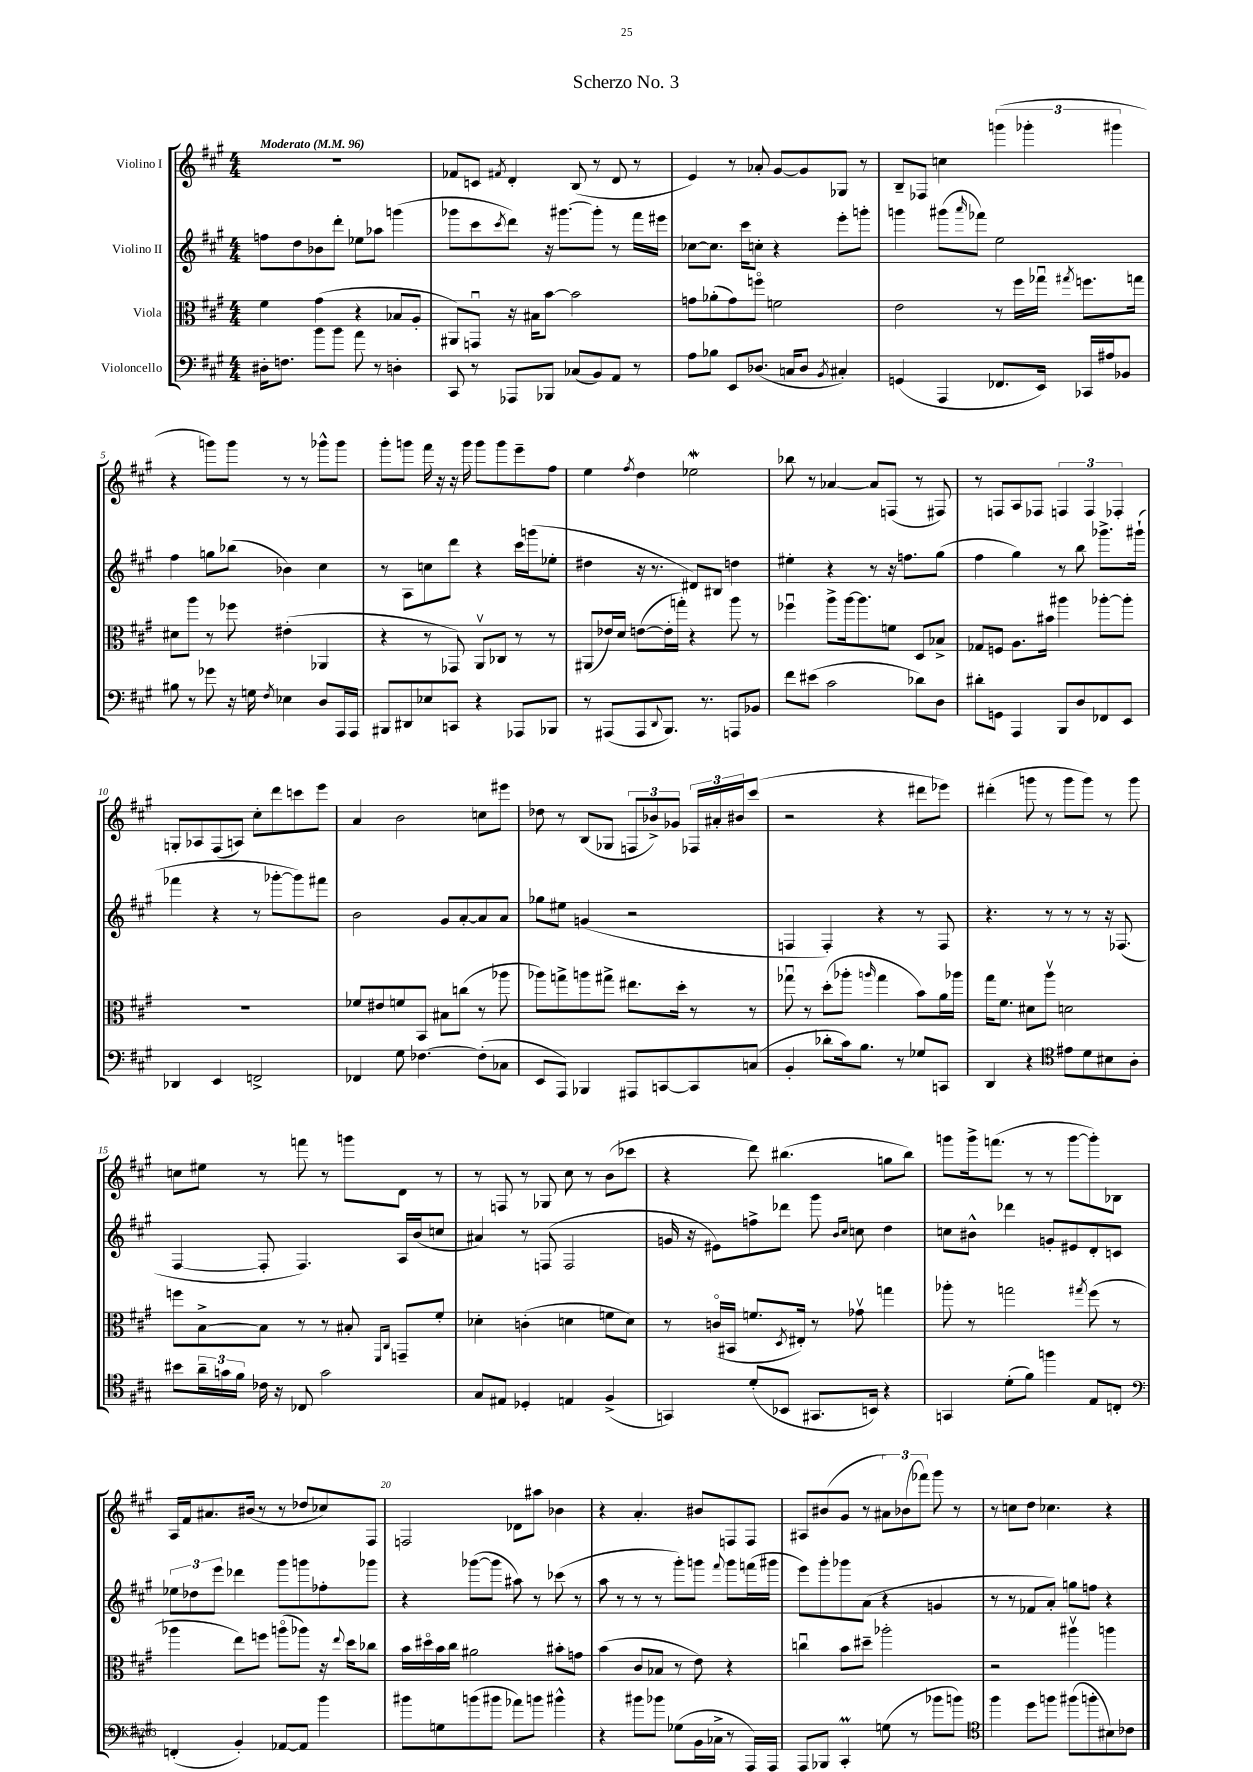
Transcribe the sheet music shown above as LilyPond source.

\header { title = "Scherzo No. 3" }
<<
\new StaffGroup <<
\new Staff = "s0" \with { instrumentName = "Violino I" } {
    \clef treble \key a \major \numericTimeSignature \time 4/4 \tempo "Moderato" 4 = 96
    R1 |
    fes'8 c'8 \acciaccatura { fis'8 } d'4-. b8( r8 d'8 r8 |
    e'4) r8 aes'8-. gis'8~ gis'8 ges8 r8 |
    b8-- fes8 c''4 \tuplet 3/2 { g'''4( ges'''4-. gis'''4 } |
    r4 g'''8) g'''8 r8 r8 ges'''8-^ ges'''8 |
    gis'''8-. g'''8 fis'''16 r16 r16 g'''16 g'''8 g'''8 e'''8-- fis''8 |
    e''4 \acciaccatura { fis''8 } d''4 ees''2\mordent |
    bes''8 r8 aes'4~ aes'8 f8( r8 fis8) |
    r8 f8 a8 fes8 \tuplet 3/2 { f4 f4 fes4-. } |
    g8-. aes8 fis8( a8) cis''8-. d'''8 c'''8 e'''8 |
    a'4 b'2 c''8 eis'''8 |
    des''8 r8 b8( ges8 \tuplet 3/2 { f8 bes'8->) ges'8 } \tuplet 3/2 { fes16 ais'16-. bis'16 } cis'''8( |
    r2 r4 dis'''8 ees'''8) |
    dis'''4-.( g'''8 r8 g'''8 g'''8) r8 g'''8 |
    c''8 eis''8 r8 f'''8 r8 g'''8 d'8 r8 |
    r8 f8 r8 ges8 cis''8 r8 b'8( ces'''8 |
    r4 d'''8) bis''4.( g''8 bis''8) |
    g'''8 g'''16-> f'''8.( r8 r8 g'''8~ g'''8-.) bes8 |
    a16 fis'16 ais'8. bis'16( r8 r8 des''8 ces''8) fis8 |
    f2 des'8 ais''8 bes'4 |
    r4 a'4.-. bis'8 f8 f8 |
    ais8 bis'8( gis'8 r8 \tuplet 3/2 { ais'8) bes'8( fes'''8) } gis'''8 r8 |
    r8 c''8 d''8 ces''4. r4 \bar "|." |
}
\new Staff = "s1" \with { instrumentName = "Violino II" } {
    \clef treble \key a \major \numericTimeSignature \time 4/4
    f''8 d''8 bes'8 d'''8-. ees''8 aes''8 g'''4( |
    ges'''8 cis'''8 \acciaccatura { cis'''8 } d'''8) r16 gis'''8.~ gis'''8-. r8 fis'''16 eis'''16 |
    ces''8~ ces''8. cis'''16 c''8-. r4 e'''8-. g'''8-. |
    g'''4 gis'''8( \grace { a'''16 } fes'''8) e''2 |
    fis''4 g''8 bes''8( bes'4) cis''4 |
    r8 a8 c''8 d'''8 r4 cis'''16 g'''16( ees''8-. |
    dis''4 r16 r8. dis'8) bis8 d''4 |
    eis''4-. r4 r8 r16 f''8. gis''8( |
    fis''4 gis''4) r8 b''8 ges'''8.-> gis'''16-!( |
    fes'''4 r4 r8 ges'''8~-. ges'''8) fis'''8 |
    b'2 gis'8 a'8~-. a'8 a'8 |
    ges''8 eis''8 g'4( r2 |
    f4 f4-.) r4 r8 f8 |
    r4. r8 r8 r8 r16 fes8.( |
    fis4~ fis8-. fis4.) a16 b'16( c''8 |
    ais'4) r8 f8( f2 |
    g'16 r16 eis'8) f''8-> des'''8 gis'''8 \grace { b'16 cis''16 } c''8 d''4 |
    c''8 bis'8-^ des'''4 g'8-. eis'8 d'8-. c'8 |
    \tuplet 3/2 { ees''8 des''8 e'''8 } des'''4 gis'''8 g'''8 fes''8-. ges'''8 |
    r4 ges'''8~( ges'''8 ais''8) r8 ces'''8( r8 |
    a''8 r8 r8 r8 gis'''8-.) g'''8 \appoggiatura { fis'''8 } g'''8 f'''16( gis'''16 |
    e'''8) gis'''8-. ges'''8 a'8( r4 g'4 |
    r8 r8 fes'8 a'8-.) g''8 f''8 r4 \bar "|." |
}
\new Staff = "s2" \with { instrumentName = "Viola" } {
    \clef alto \key a \major \numericTimeSignature \time 4/4
    fis'4 gis'4( r4 bes8 a8-. |
    ais,8) g,8\downbow r16 bis16 b'8~ b'2 |
    g'8 aes'8-.( g'8) f''8\flageolet f'2 |
    e'2 r8 fis''16 ges''16\downbow \acciaccatura { gis''8 } f''8. g''16 |
    dis'8 a''8 r8 fes''8 eis'4-.( aes,4 |
    r4 r8 ges,8) a,8\upbow ces8 r8 r8 |
    ais,8( ees'16) d'16 e'8~( e'16-. g''16-.) r4 a''8 r8 |
    fes''4\downbow a''8-> a''16~ a''8. f'8 d8 bes8-> |
    ges8 f8 a8. bis'16 ais''4 aes''8~-. aes''8-. |
    R1 |
    fes'8 eis'8 f'8 b,8 bis8 c''8( r8 aes''8 |
    aes''8) g''8-> a''8 gis''8-> eis''8. d''16-. r8 r8 |
    ges''8\downbow r8 d''8-.( aes''8-. \grace { a''16 } ges''4 b'8) a'16 aes''16 |
    gis''16 fis'8. dis'8 a''8\upbow d'2 |
    f''8 b8~-> b8 r8 r8 bis8-. \grace { fis,16 cis16 } g,8-- fis'8-. |
    des'4-. c'4-.( d'4 f'8 d'8) |
    r8 c'16\flageolet( bis,16 f'8. \acciaccatura { d8 } eis16-.) r8 ges'8\upbow g''4 |
    aes''8-. r8 g''2 \acciaccatura { gis''8 } fis''8( r8 |
    aes''4 e''8) f''8 a''8\flageolet( aes''8) r16 \appoggiatura { e''8 } d''16 ces''8 |
    b'16 dis''16\flageolet b'16 cis''16 ais'2 bis'8-. g'8 |
    b'4( cis'8 bes8 r8 e'8) r4 |
    c''4\downbow b'8 dis''8-- aes''2-. |
    r2 ais''4\upbow a''4 \bar "|." |
}
\new Staff = "s3" \with { instrumentName = "Violoncello" } {
    \clef bass \key a \major \numericTimeSignature \time 4/4
    dis16-. f8. b'8 b'8 a'8 r8 d4-. |
    cis,8 r8 aes,,8 bes,,8 ces8( b,8) a,8 r8 |
    a8 bes8 e,8 des8.( c16 des8 \acciaccatura { b,8 } cis4-.) |
    g,4( a,,4 fes,8. e,16) ces,16 ais16 bes,8 |
    bis8 r8 ges'8 r16 g16 \acciaccatura { fis8 } ees4 d8 a,,16 a,,16 |
    bis,,8 dis,8 ees8 c,8 r4 aes,,8 bes,,8 |
    r8 ais,,8( ais,,8 \appoggiatura { d,8 } b,,8.) r8. a,,8 bes,8 |
    fis'8 eis'8( cis'2 des'8) d8 |
    dis'8-. g,8 a,,4 b,,8 d8 fes,8 e,8 |
    des,4 e,4 f,2-> |
    fes,4 gis8 fes4.~ fes8-.( ces8 |
    e,8 a,,8) bes,,4 ais,,8 c,8~ c,8 c8( |
    b,4-. des'8-. cis'16) b8. r8 ges8 c,8 |
    d,4 r4 \clef tenor eis'8 d'8 bis8 a8-. |
    bis'8 \tuplet 3/2 { a'16-- g'16 fis'16 } ces'16 r16 ces8 g'2 |
    gis8 eis8 des4-. e4 fis4->( |
    g,4) d'8-.( bes,8 gis,8. b,16) r4 |
    g,4 d'8-.( fis'8) f''4 e8 c8-. |
    \clef bass f,4-.( b,4-.) aes,8~ aes,8 b'4 |
    bis'8 g8 b'8( bis'8 aes'8) b'8 bis'4-^ |
    r4 bis'8 bes'8 ges8( b,16 ces16-> r8 a,,16-.) a,,16 |
    a,,8 bes,,8 cis,4-.\prall g8( r8 bes'8 b'8) |
    \clef tenor fis''4 d''8 f''8 fis''8( f''8-. bis8) ces'8 \bar "|." |
}
>>
>>
\layout { \context { \Score \override BarNumber.break-visibility = ##(#f #t #t) barNumberVisibility = #(every-nth-bar-number-visible 5) } }
